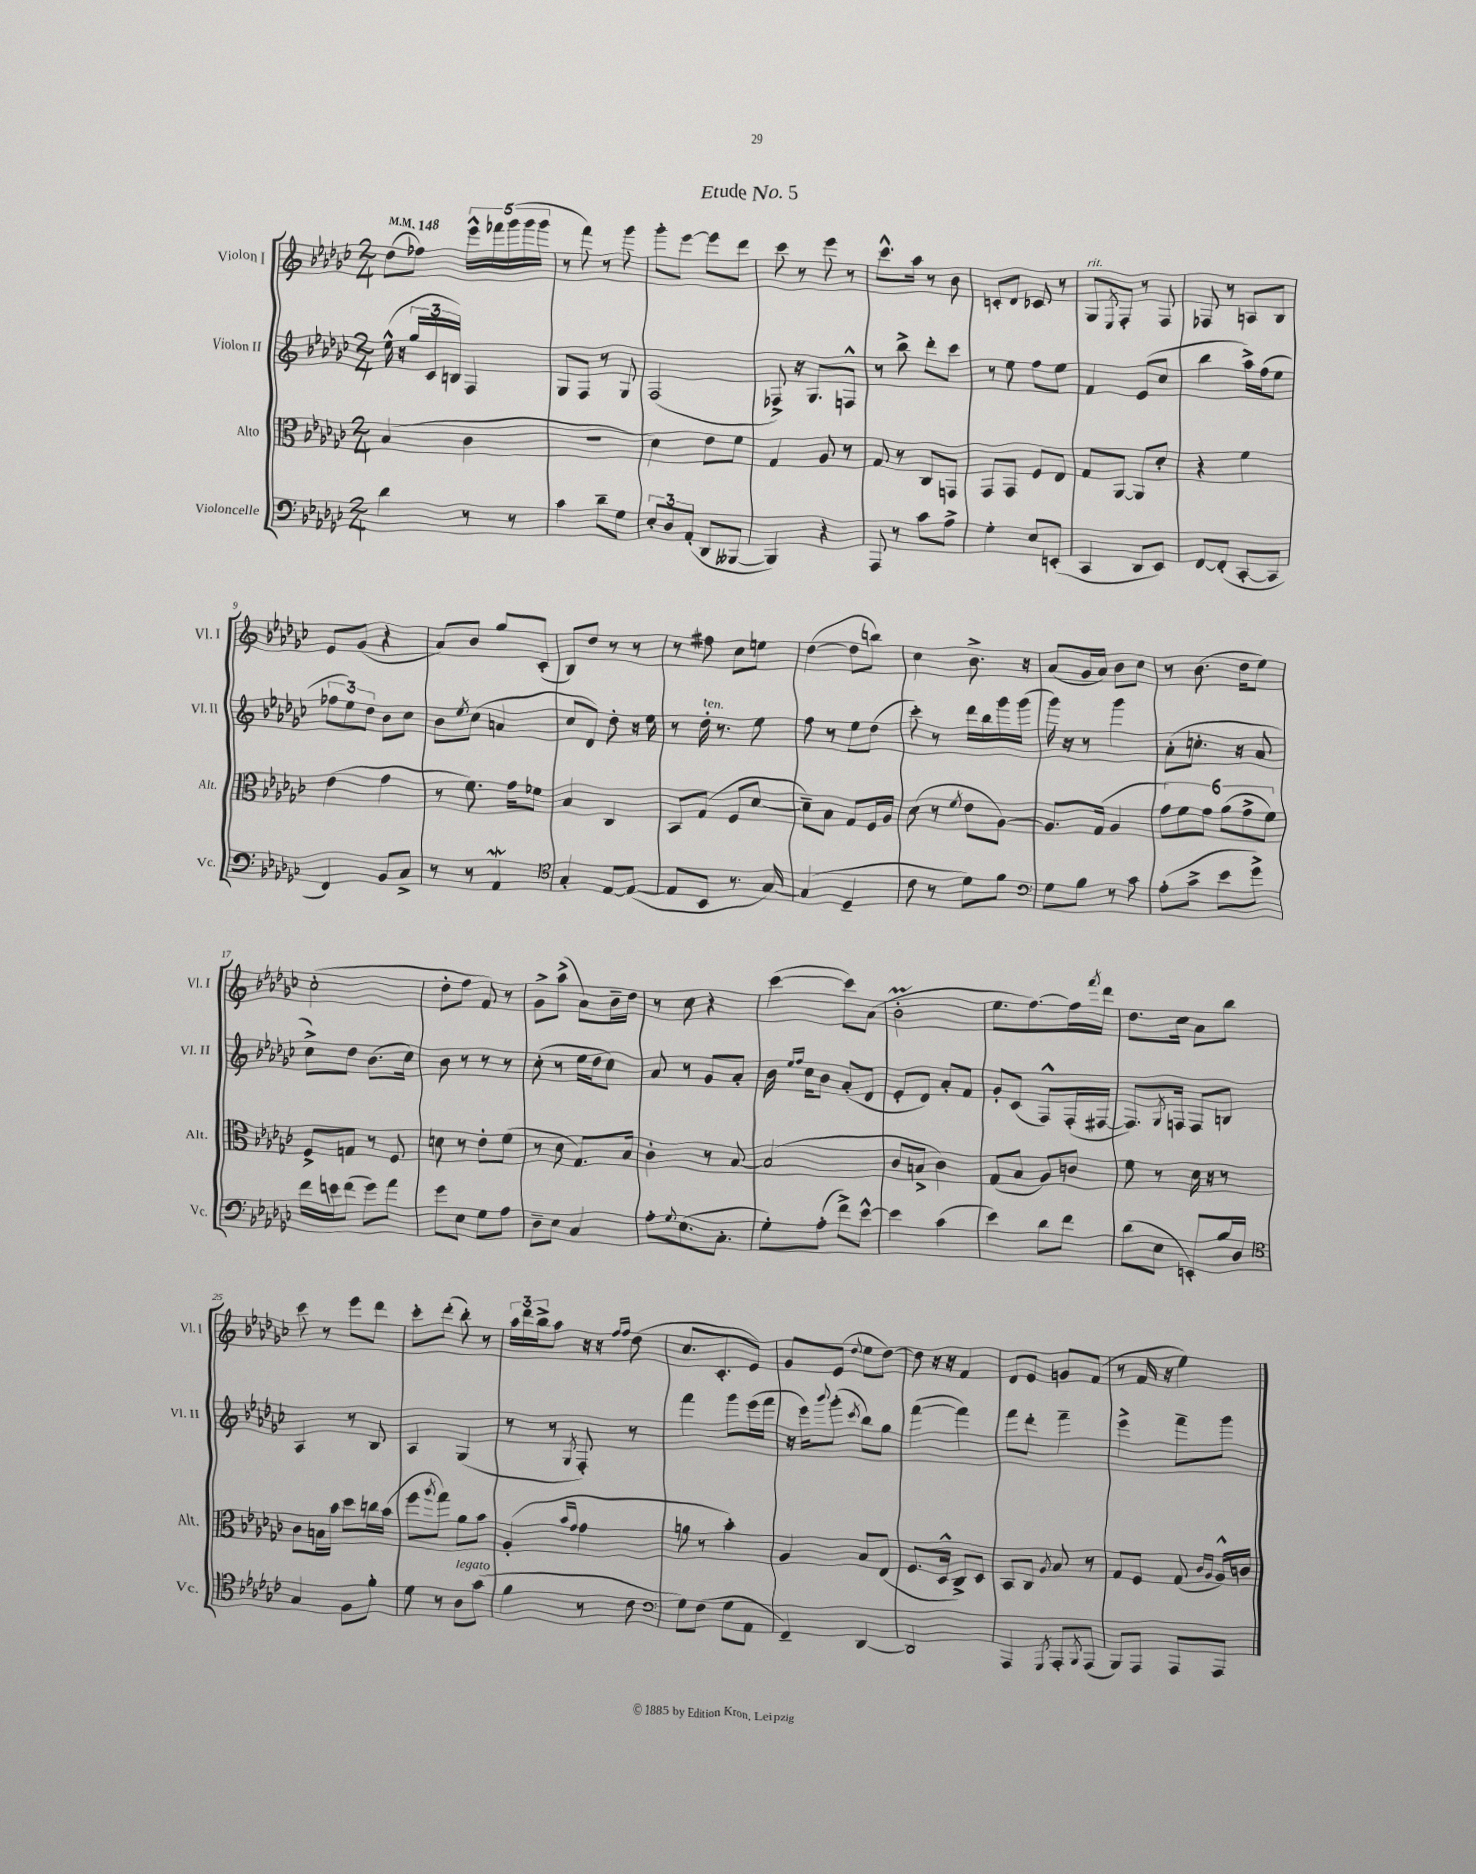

**kern	**kern	**kern	**kern
*part4	*part3	*part2	*part1
*staff4	*staff3	*staff2	*staff1
*I"Violoncelle	*I"Alto	*I"Violon II	*I"Violon I
*I'Vc.	*I'Alt.	*I'Vl. II	*I'Vl. I
*clefF4	*clefC3	*clefG2	*clefG2
*k[b-e-a-d-g-c-]	*k[b-e-a-d-g-c-]	*k[b-e-a-d-g-c-]	*k[b-e-a-d-g-c-]
*M2/4	*M2/4	*M2/4	*M2/4
*MM148	*MM148	*MM148	*MM148
=1	=1	=1	=1
4d-\	(4B-/	(16ee-^^\	(8dd-\L
.	.	16r	.
.	.	24gg-/LL	8ff-X\J)
.	.	24c-/	.
.	.	24Bn/JJ)	.
8r	4c-\	4F/	20eee-^^\LL
.	.	.	20fff-X\
.	.	.	(20ggg-\
8r	.	.	.
.	.	.	20ggg-\
.	.	.	20ggg-\JJ
=2	=2	=2	=2
4c-\	2r	8G-/L	8r
.	.	8F/J	8fff\)
8d-~\L	.	8r	8r
8G-\J	.	8G-/	8ggg-\
=3	=3	=3	=3
12E-'/L	4d-\)	(2F/	8ggg-'\L
12D-/	.	.	.
.	.	.	[8eee-\J
(12AA-'/J	.	.	.
8DD-/L	8e-\L	.	8eee-\L]
[8BBB--X/J	8f\J	.	8ddd-\J
=4	=4	=4	=4
4BBB--/])	4G-/	8F-X^/)	8ccc-\
.	.	16r	8r
.	.	8.G-/L	.
4r	8A-/	.	8eee-\
.	8r	8Fn^^/J	8r
=5	=5	=5	=5
8AAA-/	8G-/	8r	8.ccc-^^\L
8r	8r	8bb-^\	.
.	.	.	16aa-\Jk
8c-\L	8C-/L	8ddd-'\L	8r
8A-^\J	8GGn/J	8ccc-\J	8b-\
=6	=6	=6	=6
4G-'\	8GG-/L	8r	8cn'/L
.	8GG-/J	8ee-\	8d-/J
8E-/L	8F/L	8ff\L	8c-X/
(8EEn'/J	8E-/J	8ee-\J	8r
=7	=7	=7	=7
!	!	!	!LO:TX:a:i:t=rit.
4CC-/	8G-/L	4f/	8G-/L
.	.	.	8qE-/
.	[8AA-/J	.	8F'/J
8DD-/L	8AA-/L]	(8e-/L	8r
8EE-/J)	8d-'/J	8cc-/J	8F/
=8	=8	=8	=8
[8FF/L	4r	4bb-\	8F-X/
(8FF'/J]	.	.	8r
[8CC-'/L	4f\	16aa-^\LL)	8An/L
.	.	(16ff\J	.
8CC-/J]	.	8ee-\J	8B-/J
!!LO:LB:g=z
=9	=9	=9	=9
4FF/)	(4e-\	12ff-X\L	8e-/L
.	.	12ee-\)	.
.	.	.	(8g-/J
.	.	12dd-\J	.
8BB-/L	4g-\	8b-\L	4r
8C-^/J	.	8cc-\J	.
=10	=10	=10	=10
8r	8r	8b-\L	8a-/L)
.	.	8qee-/	.
8r	8.f\)	(8cc-\J	8b-/J
4AA-W/	.	4an/	8gg-/L
.	16g-\KL	.	.
.	8f-X\J	.	(8c-'/J
=11	=11	=11	=11
*clefC4	*	*	*
4G-'/	4B-/	8cc-/L	8B-/L)
.	.	8d-/J)	8dd-/J
[8E-/L	4C-/	8dd-'\	8r
(8E-/J_	.	16r	8r
.	.	16ee-\	.
=12	=12	=12	=12
8E-/L]	8BB-/L	8r	8r
!	!	!LO:TX:a:i:t=ten.	!
8BB-/J	(8G-/J	16dd-'\	8ff#X\
.	.	8.r	.
8.r	8F/L	.	8cc-\L
.	[8d-/J	8ee-\	8een\J
[16G-/)	.	.	.
=13	=13	=13	=13
(4G-/]	8d-~\L])	8ff\	([4dd-\
.	8B-\J	8r	.
4D-~/	8G-/L	8ee-\L	8dd-\L]
.	16F/L	(8dd-\J	8bbn\J)
.	16A-/JJ	.	.
=14	=14	=14	=14
8c-\	(8d-\	8ccc-'\)	4cc-\
8r	8r	8r	.
.	8qf/	.	.
8d-\L)	8e-\L	16ddd-\LL	8.b-^\
.	.	16bb-\	.
8f\J	[8A-\J)	16ggg-\	.
.	.	(16ggg-\JJ	16r
=15	=15	=15	=15
*clefF4	*	*	*
8G-\L	8.A-/L]	16ggg-\)	(8a-/L
.	.	16r	.
8B-\J	.	8r	16g-/L
.	(16G-/Jk	.	16a-/JJ)
8r	4A-/	4ggg-\	8b-\L
8c-\	.	.	8cc-\J
=16	=16	=16	=16
(8A-'\L	12g-\L)	(8a-'\L	8r
.	12f\	.	.
8c-^\J	.	8.ccn'\J	(8.b-\
.	12g-\J	.	.
8e-\L	(12a-\L	.	.
.	.	16r	16dd-\KL
.	12g-^\	.	.
8g-^\J)	.	8a-/	8ee-\J)
.	12f\J)	.	.
!!LO:LB:g=z
=17	=17	=17	=17
16f\LL	8F^/L	8cc-^\L)	(2cc-'\
16en\J	.	.	.
(8f\J	8Gn/J	8dd-\J	.
8g-\L)	8r	(8.b-\L	.
8a-\J	8F/	.	.
.	.	16cc-\Jk)	.
=18	=18	=18	=18
8g-\L	8dn\	8b-\	8dd-'\L
8E-\J	8r	8r	8ff\J
8G-\L	8e-'\L	8r	8f/)
8A-\J	(8f\J	8r	8r
=19	=19	=19	=19
8D-~\L	8r	(8cc-'\	8g-^\L
8E-\J	8d-\	8r	(8aa-^\J
4C-/	8.G-/L)	16ee-\LL	8a-\L)
.	.	16dd-\J	.
.	.	8cc-\J)	16b-~\L
.	16B-/Jk	.	16dd-\JJ
=20	=20	=20	=20
8A-'\L	4c-'\	8a-/	8r
8qqG-/	.	.	.
(8.E-\	.	8r	8cc-\
.	8r	8g-/L	4r
8.C-'\J	.	.	.
.	[8B-/	8a-'/J	.
=21	=21	=21	=21
8G-'\L)	(2B-/]	16b-\	([4ccc-\
.	.	16qqee-/LL	.
.	.	16qqff/JJ	.
.	.	16cc-\KL	.
(8A-'\J	.	8b-\J	.
8f^\L)	.	(8a-'/L	8ccc-\L])
[8e-^^\J	.	8d-/J	(8a-\J
=22	=22	=22	=22
4e-\]	8c-/L	8e-'/L	2b-m'\
.	8Bn^/J	8d-/J)	.
(4c-\	4c-\)	8a-'/L	.
.	.	8f/J	.
=23	=23	=23	=23
4e-\)	(8G-/L	8g-'/L	8.ee-\L
.	8B-/J	(8c-/J	.
.	.	.	[8.ff\)
8d-\L	8A-/L)	8F^^/L)	.
8f\J	8cn/J	(16F'/L	16ff\L]
.	.	.	8qfff/
.	.	[16F#X/JJ	16ddd-\JJ
=24	=24	=24	=24
(8d-\L	8f\	8.F#/L])	8.dd-\L
8E-\J	8r	.	.
.	.	8qG-/	.
.	.	16Fn/Jk	16cc-\Jk
8EEn'/L)	16d-\	8F/L	8a-\L
.	16r	.	.
16B-/L	8r	8Bn/J	8bb-\J
16D-/JJ	.	.	.
!!LO:LB:g=z
=25	=25	=25	=25
*clefC4	*	*	*
4G-/	8c-\L	4A-/	8ccc-\
.	16Bn\L	.	8r
.	16b-\JJ	.	.
8F\L	8dd-\L	8r	8eee-\L
8f'\J	16ccn\L	8B-/	8ddd-\J
.	(16b-\JJ	.	.
=26	=26	=26	=26
8d-\	8ff\L	4A-/	8ccc-'\L
.	8qaa-/	.	.
8r	8gg-\J)	.	(8ddd-'\J
!LO:TX:a:i:t=legato	!	!	!
8A-\L	8a-\L	(4G-/	8bb-'\)
(8g-\J	8b-\J	.	8r
=27	=27	=27	=27
4f\	(4A-'/	8r	24aa-\LL
.	.	.	24ddd-\
.	.	.	24bb-^\J
.	.	8r	8aa-\J
.	16qqb-/LL	.	.
.	16qqg-/JJ	8qG-/	.
8r	4g-\	8F'/)	16r
.	.	.	16r
.	.	.	16qqff/LL
.	.	.	16qqff/JJ
8c-\	.	8r	(8dd-\
=28	=28	=28	=28
*clefF4	*	*	*
8G-\L)	8an\	4fff\	8.cc-/L
(8F\J	8r	.	.
.	.	.	8.c-'/
8G-\L	4b-'\)	8ggg-\L	.
8AA-\J	.	(16eee-\L	8e-/J)
.	.	16fff\JJ	.
=29	=29	=29	=29
4FF~/)	4A-/	16r	8g-/L
.	.	16eee-\KL)	.
.	.	8qqbbb-/	.
.	.	(8ggg-'\J	(8e-/J
.	.	8qccc-/	8qqdd-/
[4DD-/	8B-/L	8bb-\L)	8ee-\L
.	(8E-/J	8gg-\J	[8dd-\J)
=30	=30	=30	=30
2DD-/]	8.F/L	([4fff\	8dd-\]
.	.	.	16r
.	16D-^^/Jk	.	16r
.	8C-^/L)	4fff\])	4f/
.	8D-/J	.	.
=31	=31	=31	=31
4AAA-/	8BB-/L	8fff\L	8d-/L
.	8C-/J	8ddd-'\J	8e-/J
8qGGG-/	8qA-/	.	.
8AAA-'/L	8B-/	4fff~\	8gn/L
8qBBB-/	.	.	.
(8AAA-/J	8r	.	(8f/J
=32	=32	=32	=32
8BBB-/L)	8G-/L	4eee-^\	8r
8AAA-/J	8F/J	.	16f/
.	.	.	16r
8AAA-/L	(8G-/	8fff~\L	4ee-\)
.	16qqc-/LL	.	.
.	16qqA-/JJ	.	.
8AAA-/J	16A-^^/LL)	8ggg-\J	.
.	16cn/JJ	.	.
==	==	==	==
*-	*-	*-	*-
